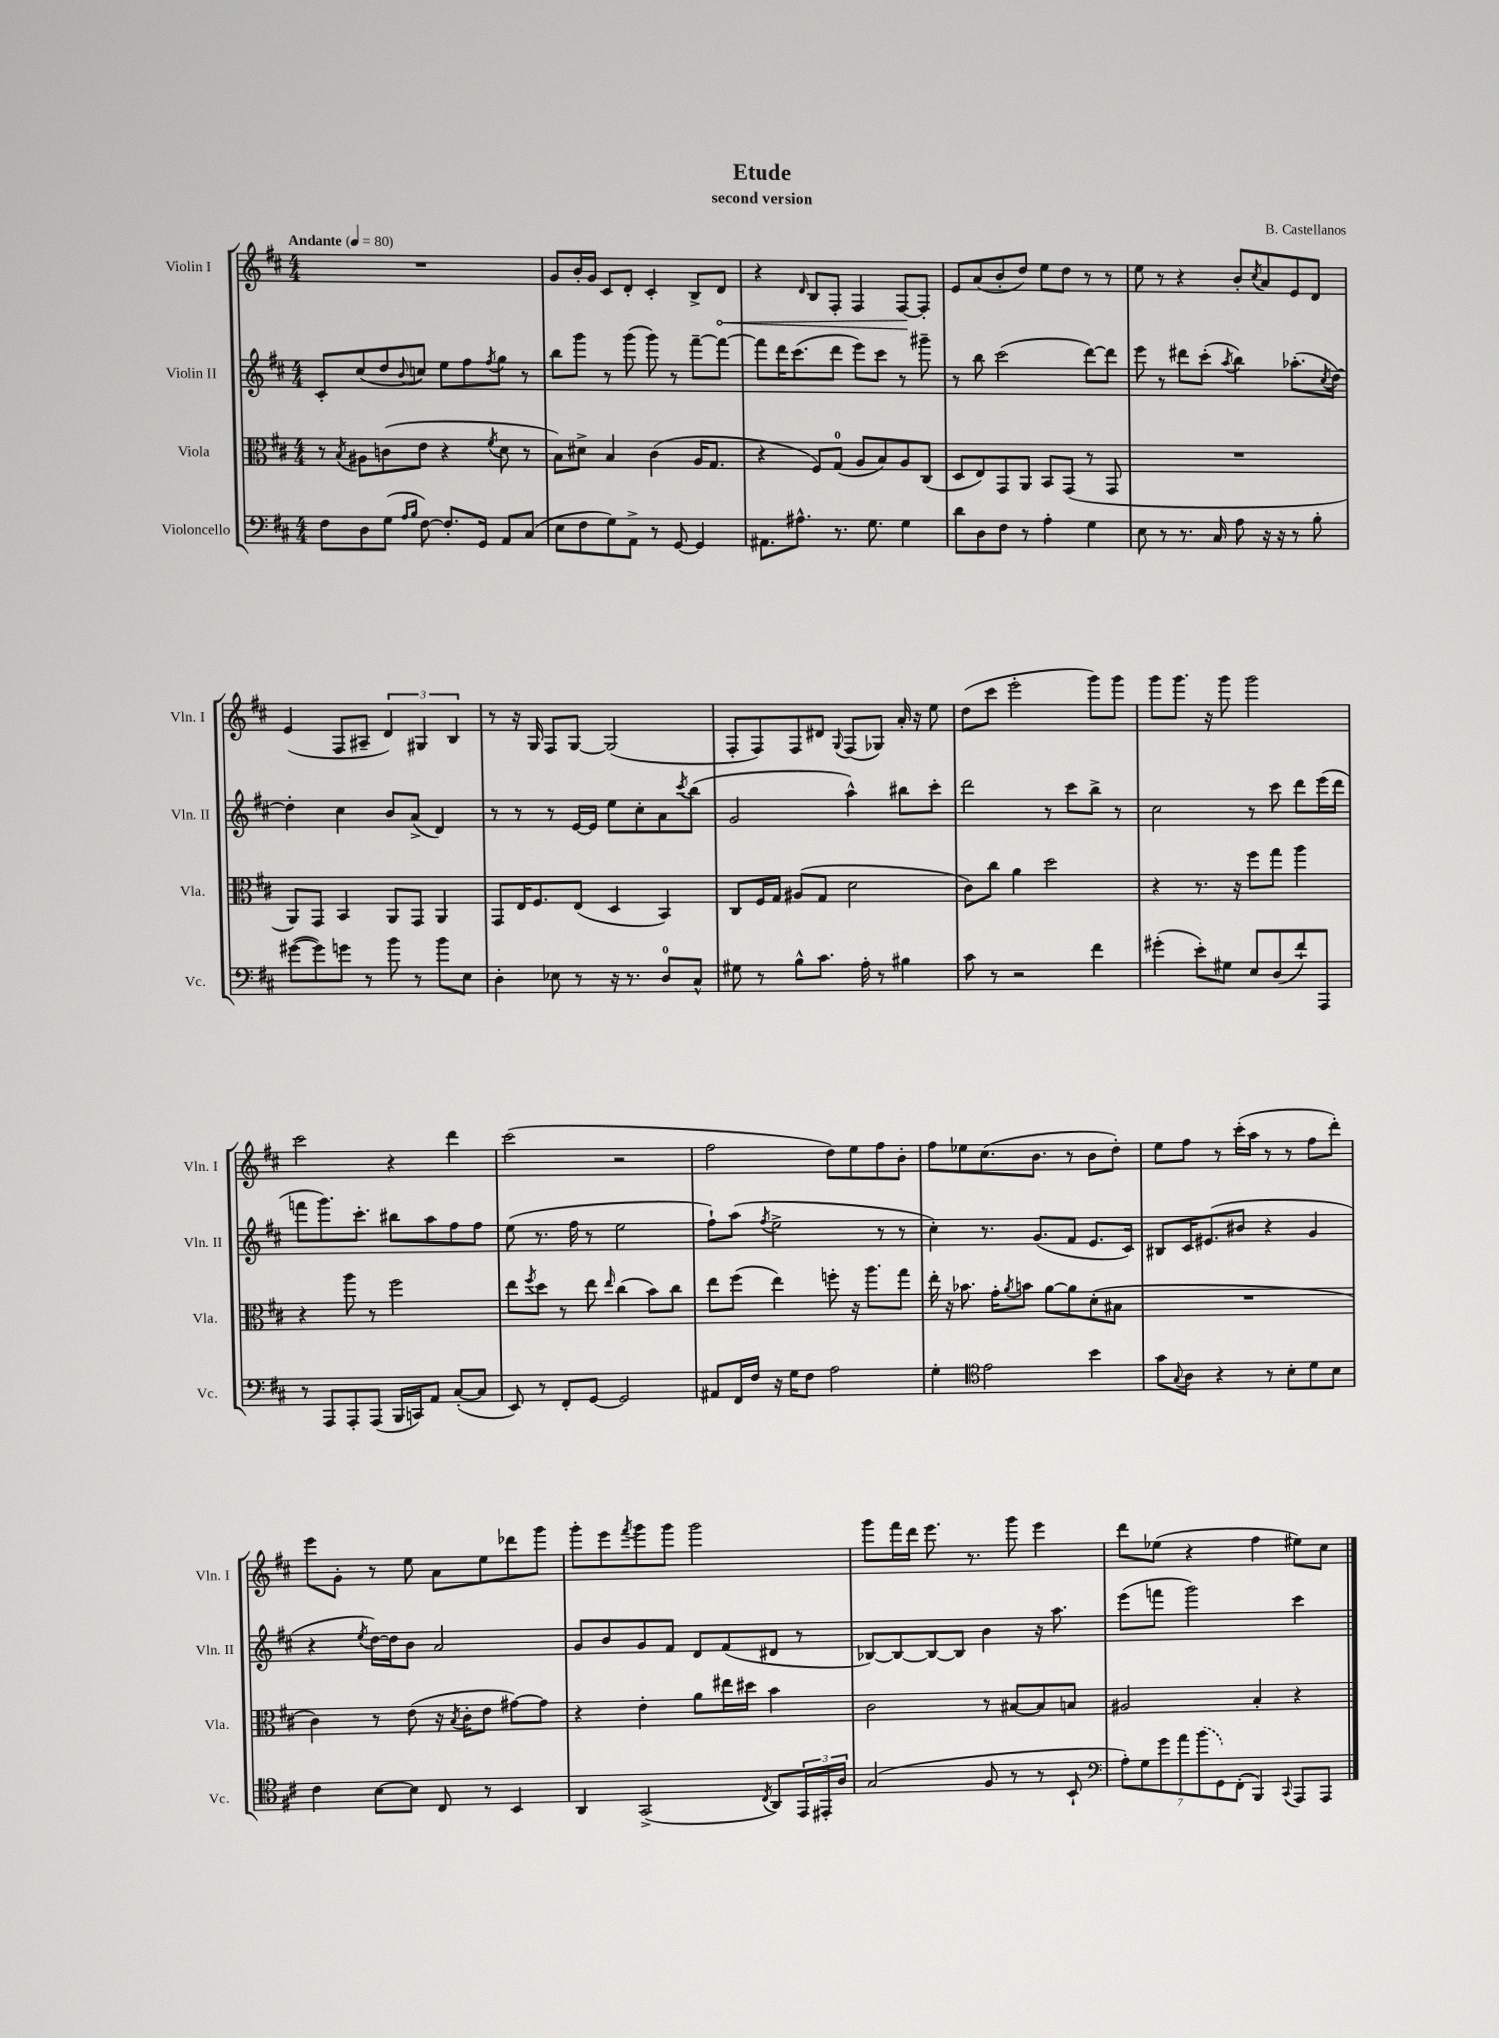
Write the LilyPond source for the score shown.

\header { title = "Etude" composer = "B. Castellanos" subtitle = "second version" }
<<
\new StaffGroup <<
\new Staff = "s0" \with { instrumentName = "Violin I" shortInstrumentName = "Vln. I" } {
    \clef treble \key d \major \numericTimeSignature \time 4/4 \tempo "Andante" 4 = 80
    R1 |
    g'8 b'16-. g'16 cis'8 d'8-. cis'4-. b8-> \once \override Hairpin.circled-tip = ##t d'8\< |
    r4 \grace { d'16 } b8 fis8-. fis4 fis8~\! fis8-. |
    e'8 a'8( b'8-. d''8) e''8 d''8 r8 r8 |
    e''8 r8 r4 b'8-. \acciaccatura { cis''8 } a'8 e'8 d'8 |
    e'4( fis8 ais8-- \tuplet 3/2 { d'4) gis4 b4 } |
    r8 r16 g16 fis8 g8~ g2( |
    fis8-. fis8) fis8 dis'8 \appoggiatura { g8 } fis8( ges8) a'16-. r16 e''8 |
    d''8( cis'''8 e'''2-. g'''8) g'''8 |
    g'''8 g'''8. r16 g'''8 g'''2 |
    cis'''2 r4 d'''4 |
    cis'''2( r2 |
    fis''2 d''8) e''8 fis''8 b'8-. |
    fis''8 ees''8 cis''8.( b'8. r8 b'8 d''8-.) |
    e''8 fis''8 r8 cis'''16-.( a''16 r8 r8 fis''8 d'''8-.) |
    e'''8 g'8-. r8 e''8 a'8 e''8 des'''8 g'''8 |
    g'''8-. e'''8 \acciaccatura { fis'''8 } g'''8 g'''8 g'''2 |
    g'''8 fis'''16 d'''16 e'''8. r8. g'''8 e'''4 |
    d'''8 ees''8( r4 fis''4 eis''8) cis''8 \bar "|." |
}
\new Staff = "s1" \with { instrumentName = "Violin II" shortInstrumentName = "Vln. II" } {
    \clef treble \key d \major \numericTimeSignature \time 4/4
    cis'8-. cis''8( d''8 \appoggiatura { b'8 } c''8) e''8 fis''8 \acciaccatura { fis''8 } g''8 r8 |
    b''8 g'''8 r8 g'''8( g'''8) r8 fis'''8~-- fis'''8~ |
    fis'''8 d'''16 cis'''8.( d'''8 e'''8) cis'''8 r8 gis'''8-- |
    r8 b''8 cis'''2( d'''8~) d'''8 |
    e'''8 r8 dis'''8 cis'''8-.( \acciaccatura { a''8 } b''4) aes''8.-.( \acciaccatura { cis''8 } d''16~) |
    d''4-. cis''4 b'8 a'8->( d'4) |
    r8 r8 r8 e'16~ e'16 e''8 cis''8-. a'8 \acciaccatura { cis'''8 } b''8( |
    g'2 a''4-^) bis''8 cis'''8-. |
    d'''2 r8 cis'''8 b''8-> r8 |
    cis''2 r8 cis'''8 d'''8 e'''16( d'''16 |
    f'''8 g'''8.) cis'''8.-. bis''8 a''8 fis''8 fis''8 |
    e''8( r8. fis''16 r8 e''2 |
    fis''8-!) a''8( \acciaccatura { fis''8 } e''2-> r8 r8 |
    cis''4-.) r8. g'8.( fis'8 e'8. cis'16) |
    bis8 cis'16 eis'8.( bis'8 r4 g'4 |
    r4 \acciaccatura { e''8 } d''16~) d''16 b'8 a'2 |
    g'8 b'8 g'8 fis'8 d'8 fis'8( dis'8 r8 |
    bes8~) bes8~ bes8~ bes8 b'4 r16 a''8. |
    e'''8( f'''8 g'''2) cis'''4 \bar "|." |
}
\new Staff = "s2" \with { instrumentName = "Viola" shortInstrumentName = "Vla." } {
    \clef alto \key d \major \numericTimeSignature \time 4/4
    r8 \acciaccatura { b8 } ais8 c'8( e'8 r4 \acciaccatura { fis'8 } d'8 r8 |
    b8) dis'8-> b4 cis'4( a16 g8. |
    r4 fis8) g8-0( a8 b8) a8 cis8( |
    d8 e8) g,8 a,8 b,8 g,8( r8 g,8 |
    R1 |
    a,8) g,8 b,4 a,8 g,8 a,4 |
    g,8 e16 fis8. e8( d4 b,4) |
    cis8 fis16 g16 ais8( g8 d'2 |
    cis'8) cis''8 a'4 d''2 |
    r4 r8. r16 fis''8 g''8 a''4 |
    r4 a''8 r8 fis''2 |
    e''8 \acciaccatura { fis''8 } d''8 r8 e''8 \grace { e''16 } cis''4( b'8) cis''8 |
    e''8 fis''8( e''4) f''8-. r16 a''8. g''8 |
    e''16-. r16 bes'8. g'16-. \acciaccatura { a'8 } b'8 a'8~ a'8 d'8-.( bis8 |
    R1 |
    cis'4) r8 e'8( r16 \acciaccatura { b8 } cis'16-. e'8 gis'8~) gis'8 |
    r4 e'4-. a'8 eis''16 dis''16 b'4 |
    cis'2 r8 bis8~ bis8 b8 |
    ais2 b4-. r4 \bar "|." |
}
\new Staff = "s3" \with { instrumentName = "Violoncello" shortInstrumentName = "Vc." } {
    \clef bass \key d \major \numericTimeSignature \time 4/4
    fis8 d8 g8( \grace { a16 b16 } fis8~) fis8.-. g,16 a,8 cis8( |
    e8 fis8 g8) a,8-> r8 g,8~ g,4 |
    ais,8. ais8.-^ r8. g8. g4 |
    d'8 d8 fis8 r8 a4-. g4 |
    e8 r8 r8. cis16 a8 r16 r16 r8 b8-. |
    gis'8~( gis'8) g'8 r8 b'8 r8 b'8 e8 |
    d4-. ees8 r8 r16 r8. d8-0 cis8-^ |
    gis8 r8 b8-^ cis'8. a16-. r8 bis4 |
    cis'8 r8 r2 fis'4 |
    gis'4-.( e'8-.) gis8 e8 d8( fis'8-!) a,,8 |
    r8 a,,8 a,,8-. a,,8( b,,16 c,16) a,8 cis8~-.( cis8 |
    e,8) r8 fis,8-. g,8~ g,2 |
    ais,8 fis,16 fis16 r16 g16 fis8 a2 |
    g4-. \clef tenor e'2 b'4 |
    g'8 \appoggiatura { g8 } a8 r4 r8 b8-. d'8 b8 |
    cis'4 b8~ b8 cis8 r8 b,4 |
    a,4 g,2->( \acciaccatura { cis8 } a,8) \tuplet 3/2 { e,16 eis,16-. a16 } |
    g2( fis8 r8 r8 b,8-! |
    \clef bass \tuplet 7/4 { a8-.) g8 g'8 a'8 \once \slurDashed b'8( g,8) fis,8-.( } b,,4) \appoggiatura { cis,8 } a,,8 a,,8 \bar "|." |
}
>>
>>
\layout { \context { \Score \remove "Bar_number_engraver" } }
